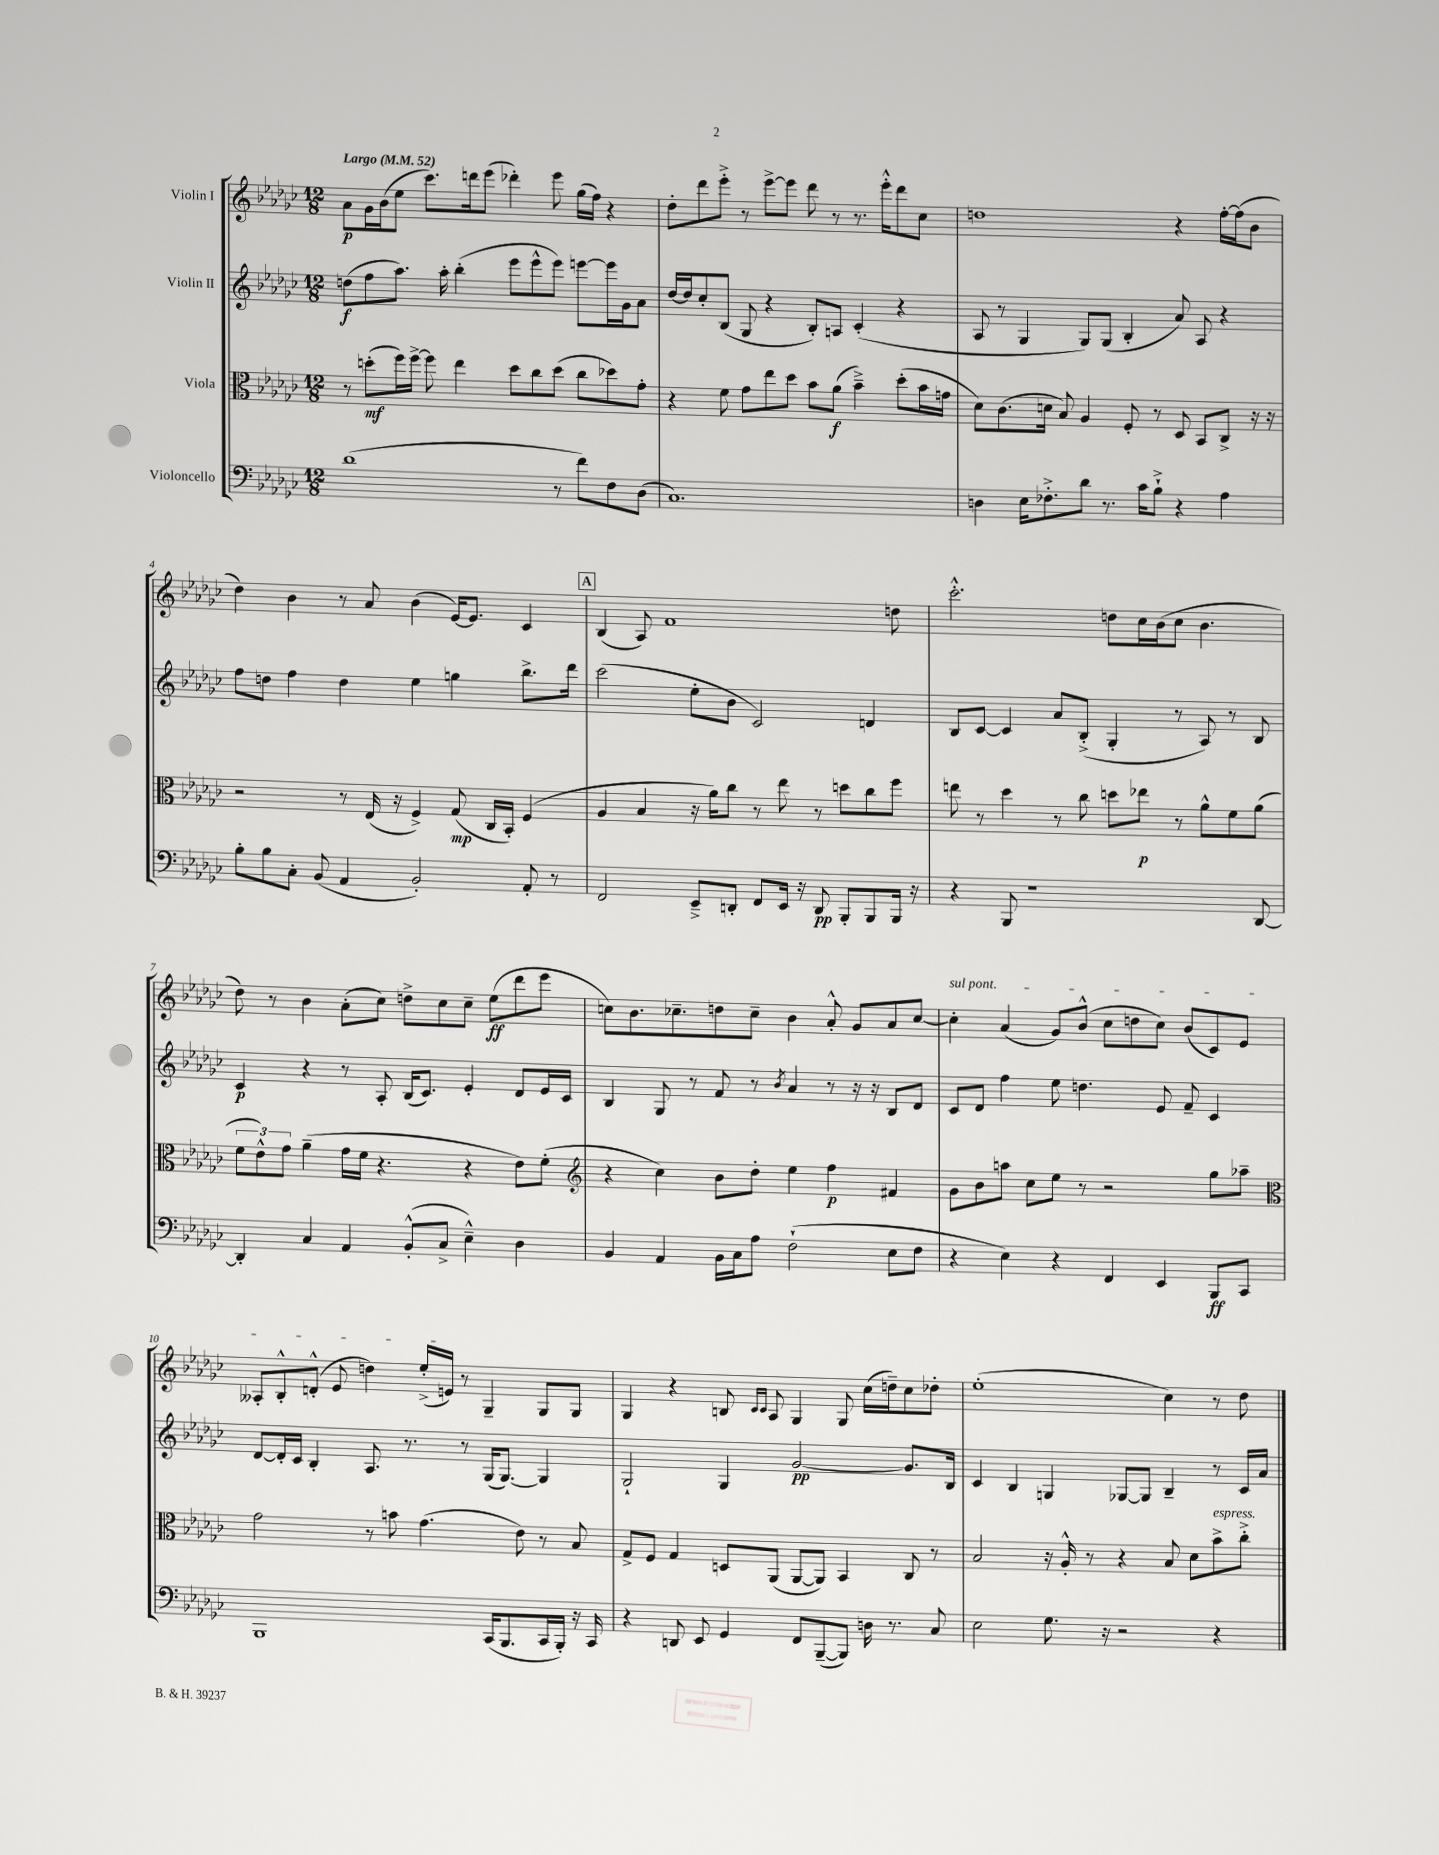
<<
\new StaffGroup <<
\new Staff = "s0" \with { instrumentName = "Violin I" } {
    \clef treble \key ges \major \numericTimeSignature \time 12/8 \tempo "Largo" 4 = 52
    aes'8\p ges'16 bes'16( ees''8 ces'''8.) d'''16 ees'''8( des'''4-.) ees'''8 ges''16( f''16) r4 |
    des''8-. des'''8 ees'''8-.-> r8 ees'''8~-> ees'''8 des'''8 r8 r8. ees'''16-.-^ des'''8 ces''8 |
    d''1 r4 f''16~-. f''16( bes'8 |
    des''4) bes'4 r8 aes'8 bes'4( ees'16~) ees'8. ces'4 |
    \mark \markup { \box "A" } bes4( aes8) f'1 d''8 |
    ces'''2.-.-^ d''8 ces''16 bes'16( ces''8 bes'4. |
    des''8) r8 bes'4 aes'8-.( ces''8) d''8-> ces''8 ces''8-- ees''8\ff( des'''8 ees'''8 |
    c''8) bes'8. ces''8.-- d''8 ces''8-- bes'4 aes'8-.-^ ges'8 aes'8 ces''8~ |
    \once \override TextSpanner.bound-details.left.text = \markup { \italic "sul pont." } ces''4-.\startTextSpan aes'4( ges'8) bes'8-^( ces''8 d''8 ces''8) bes'8( ces'8) ees'8 |
    aeses8-. bes8-.-^ d'8-.-^( ees'8 d''4) ees''16-.->( e'16\stopTextSpan) r8 ges4-- ges8 ges8 |
    ges4 r4 b8 \grace { ces'16 ces'16 } aes8 ges4 ges8 ces''16( d''16--) ces''8 des''8-. |
    ees''1-.( ces''4) r8 des''8 \bar "|." |
}
\new Staff = "s1" \with { instrumentName = "Violin II" } {
    \clef treble \key ges \major \numericTimeSignature \time 12/8
    d''8\f( f''8 aes''8.) aes''16-. bes''4-.( ees'''8 ees'''8-^ ees'''8) e'''8~ e'''16 ges'16 aes'8 |
    des''16~ des''16 ces''8-. bes8( ges8 r4 bes8-.) a8 ces'4-.( r4 |
    aes8 r8 ges4 ges8) ges8( bes4-. aes'8) aes8 r4 |
    f''8 d''8 f''4 d''4 ees''4 g''4 bes''8.-> des'''16 |
    \mark \markup { \box "A" } ces'''2( ees''8-. bes'8 ces'2) d'4 |
    bes8 ces'8~ ces'4 aes'8 bes8-.->( ges4-. r8 aes8) r8 bes8 |
    ces'4\p r4 r8 aes8-. bes16( ces'8.) ees'4-. des'8 ees'16 ces'16 |
    bes4 ges8 r8 f'8 r8 \acciaccatura { bes'8 } aes'4 r8 r16 r16 bes8 des'8 |
    ces'8 des'8 f''4 ees''8 d''4. ees'8 f'8-- ces'4 |
    des'8~ des'16-. ces'16 bes4-. aes8. r8. r8 ges16( ges8.~) ges4 |
    ges2-! ges4 ges'2~\pp ges'8. bes16 |
    ces'4 bes4 g4 ges8~ ges8 bes4-- r8 ces'16 aes'16 \bar "|." |
}
\new Staff = "s2" \with { instrumentName = "Viola" } {
    \clef alto \key ges \major \numericTimeSignature \time 12/8
    r8 d''8-.\mf( f''16) f''16~-> f''8 ees''4 d''8 ces''8 d''8( ces''8 des''8) ges'8-. |
    r4 f'8 ges'8 ees''8 des''8 bes'8 aes'8\f( bes'4--->) des''8-.( bes'16 g'16 |
    des'8) ces'8.( d'16 bes8) aes4 f8-. r8 des8 bes,8 ces8-> r16 r16 |
    r2 r8 ees16( r16 f4->) ges8\mp( ces16 bes,16-.) f4( |
    \mark \markup { \box "A" } aes4 bes4 r16 aes'16) ces''8 r8 ees''8 r8 d''8 ces''8 f''8 |
    e''8 r8 des''4 r8 ces''8 d''8 ees''8\p r8 aes'8-^ f'8 aes'8( |
    \tuplet 3/2 { f'8 ees'8-^) ges'8 } aes'4--( ges'16 f'16 r4. r4 ees'8) f'8-.( |
    \clef treble r4 ces''4) bes'8 des''8-. ees''4 f''4\p fis'4 |
    ges'8 bes'8 a''8 ces''8 ees''8 r8 r2 ges''8 aes''8-- |
    \clef alto ges'2 r8 b'8 ges'4.( ees'8) r8 bes8 |
    ges8-> f8 ges4 d8 aes,8( aes,8~ aes,8) bes,4 ces8 r8 |
    bes2 r16 aes16-.-^ r8 r4 bes8 des'8 bes'8->^\markup { \italic "espress." } ces''8-.-> \bar "|." |
}
\new Staff = "s3" \with { instrumentName = "Violoncello" } {
    \clef bass \key ges \major \numericTimeSignature \time 12/8
    des'1( r8 f'8) f8 des8( |
    ces1.) |
    d4 ees16 fes8.-.-> des'8 r8. ces'16 bes8-!-> r4 aes4 |
    bes8-. bes8 ces8-. bes,8( aes,4 bes,2-.) aes,8-. r8 |
    \mark \markup { \box "A" } f,2 ees,8---> d,8-. f,8 ees,16 r16 d,8\pp bes,,8-. bes,,8 bes,,16 r16 |
    r4 bes,,8 r1 des,8~ |
    des,4-. ces4 aes,4 bes,8-.-^( ces8-> ees4---^) des4 |
    bes,4 aes,4 bes,16 ces16 aes8 f2-!( ees8 f8 |
    r4 ees4) r4 f,4 ees,4 bes,,8\ff ces,8 |
    bes,,1 ces,16( bes,,8. ces,16 bes,,16-.) r16 ces,16 |
    r4 d,8 ees,8 ges,4 f,8 bes,,8~--( bes,,8) d16 r8. ces8 |
    ees2 ges8. r16 r2 r4 \bar "|." |
}
>>
>>
